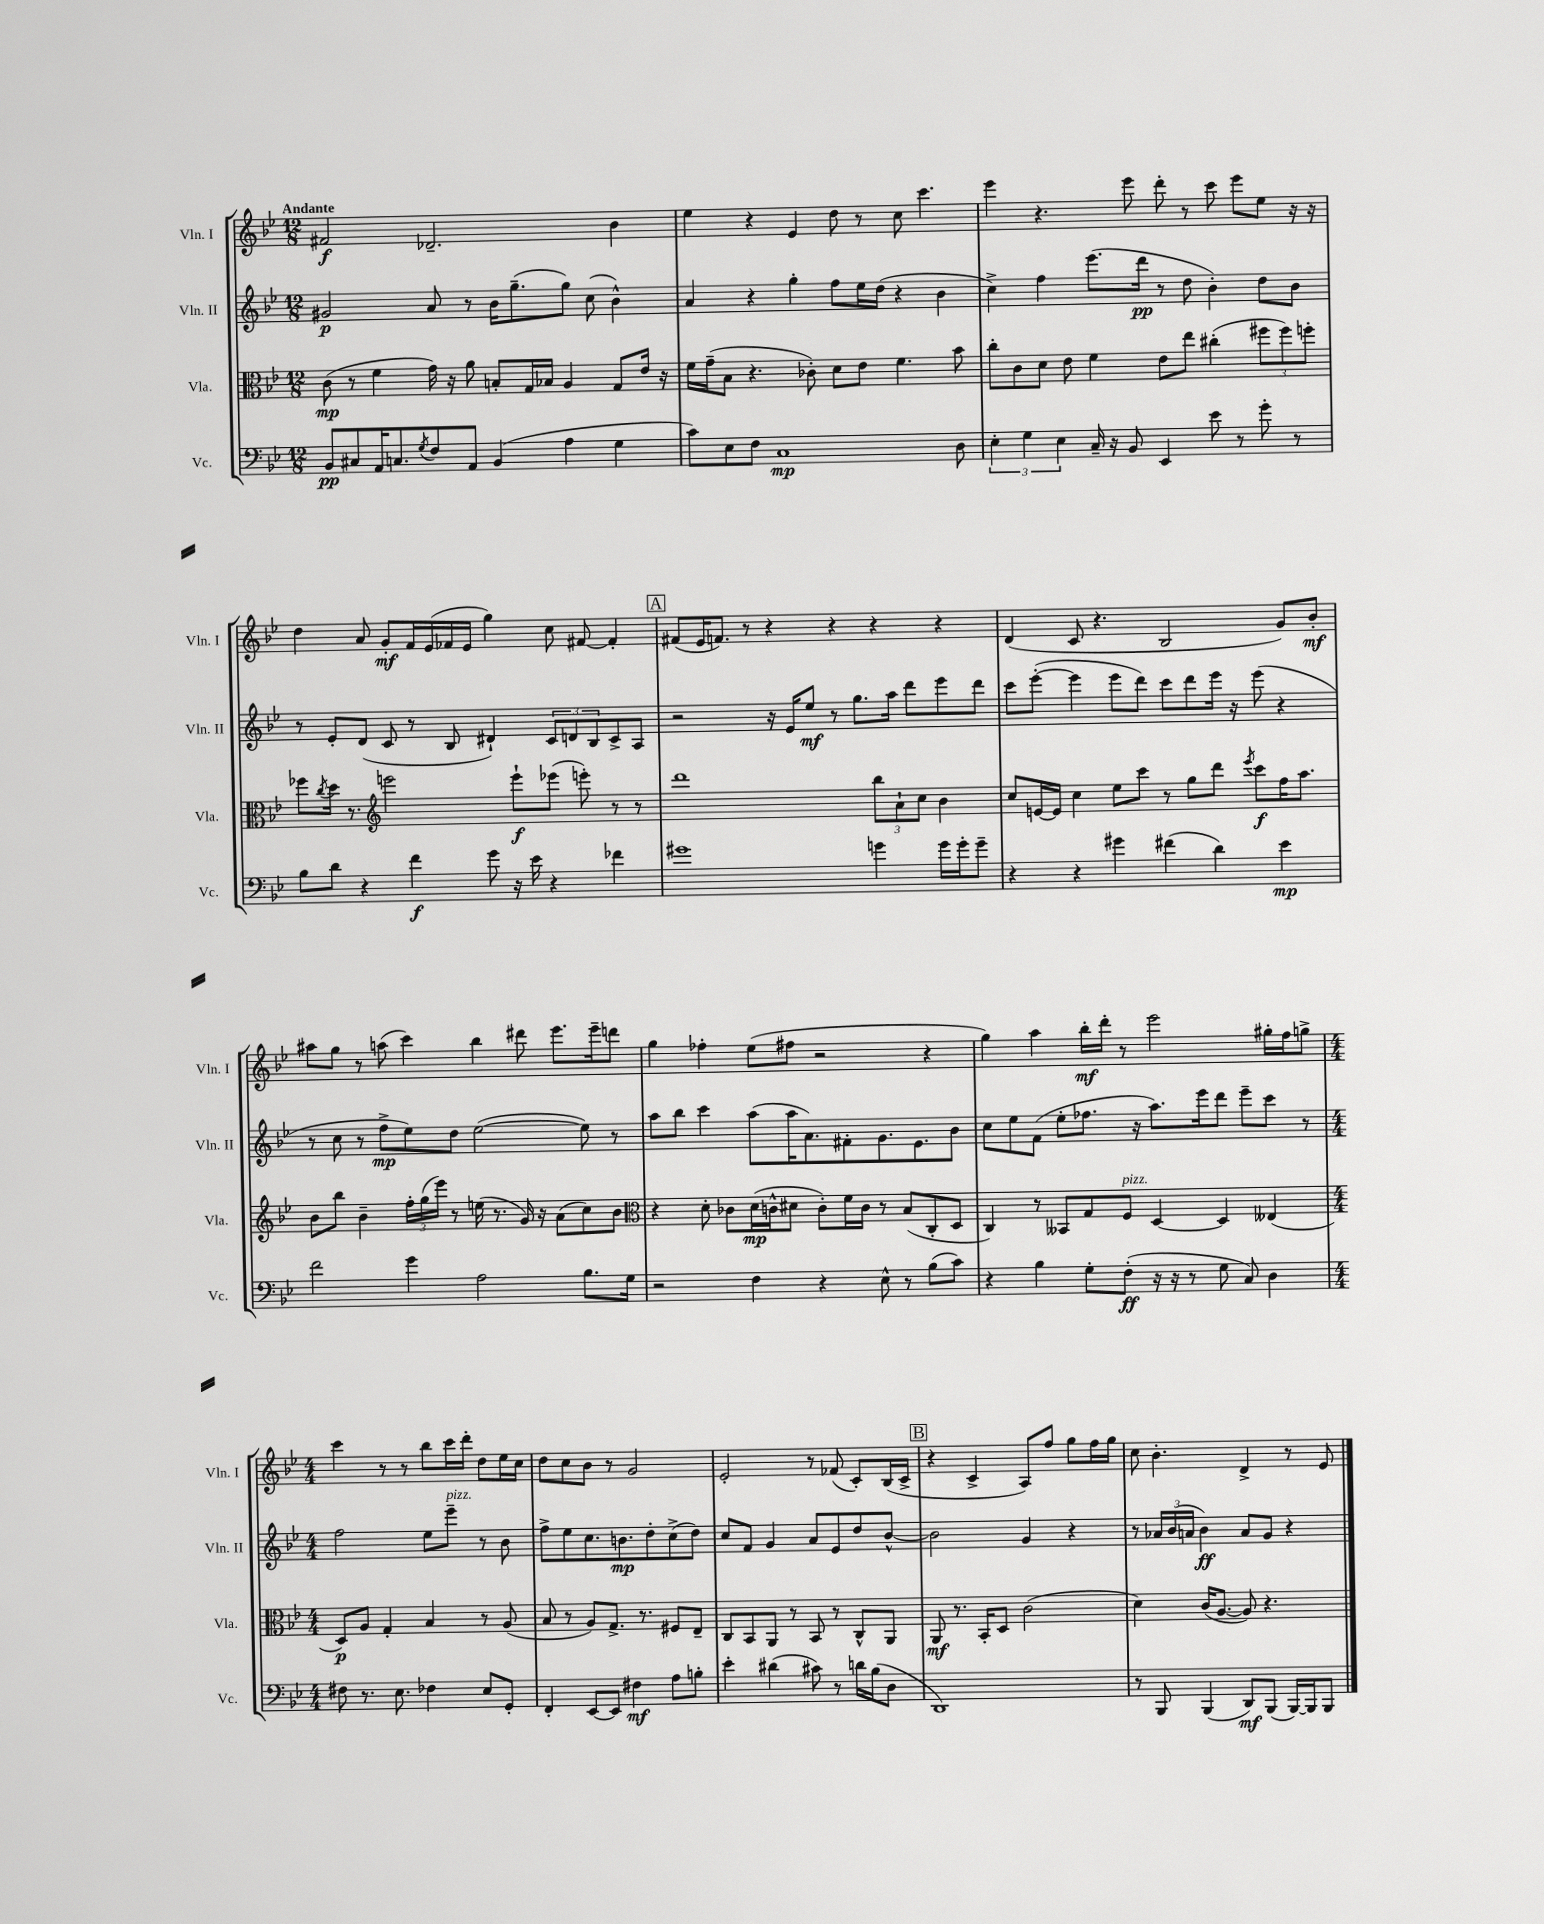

**kern	**dynam	**kern	**dynam	**kern	**dynam	**kern	**dynam
*part4	*part4	*part3	*part3	*part2	*part2	*part1	*part1
*staff4	*staff4	*staff3	*staff3	*staff2	*staff2	*staff1	*staff1
*I"Vc.	*	*I"Vla.	*	*I"Vln. II	*	*I"Vln. I	*
*I'Vc.	*	*I'Vla.	*	*I'Vln. II	*	*I'Vln. I	*
*clefF4	*	*clefC3	*	*clefG2	*	*clefG2	*
*k[b-e-]	*	*k[b-e-]	*	*k[b-e-]	*	*k[b-e-]	*
*M12/8	*	*M12/8	*	*M12/8	*	*M12/8	*
=1	=1	=1	=1	=1	=1	=1	=1
!	!	!	!	!	!	!LO:TX:a:B:t=Andante	!
8BB-/L	pp	(8c\	mp	2g#X/	p	2f#X/	f
8C#X/	.	8r	.	.	.	.	.
16AA/K	.	4f\	.	.	.	.	.
8.Cn/	.	.	.	.	.	.	.
8qG/	.	.	.	.	.	.	.
8F/	.	16g\)	.	8a/	.	2.d-X~/	.
.	.	16r	.	.	.	.	.
8AA/J	.	8a\	.	8r	.	.	.
(4BB-/	.	8Bn'/L	.	16b-\KL	.	.	.
.	.	.	.	(8.gg~\	.	.	.
.	.	16G/L	.	.	.	.	.
.	.	16B-X/JJ	.	.	.	.	.
4A\	.	4A/	.	8gg\J)	.	.	.
.	.	.	.	(8cc\	.	.	.
4G\	.	8G/L	.	4b-^^\)	.	4b-\	.
.	.	16e-/Jk	.	.	.	.	.
.	.	16r	.	.	.	.	.
=2	=2	=2	=2	=2	=2	=2	=2
8c\L)	.	16f\LL	.	4a/	.	4ee-\	.
.	.	(16g~\J	.	.	.	.	.
8E-\	.	8B-\J	.	.	.	.	.
8F\J	.	4.r	.	4r	.	4r	.
1C	mp	.	.	.	.	.	.
.	.	.	.	4gg'\	.	4e-/	.
.	.	8c-X'\)	.	.	.	.	.
.	.	8d\L	.	8ff\L	.	8dd\	.
.	.	8e-\J	.	16ee-\L	.	8r	.
.	.	.	.	(16dd\JJ	.	.	.
.	.	4.f\	.	4r	.	8cc\	.
.	.	.	.	.	.	4.ccc\	.
.	.	.	.	4b-\	.	.	.
8D\	.	8b-\	.	.	.	.	.
=3	=3	=3	=3	=3	=3	=3	=3
6E-'\	.	8cc'\L	.	4cc^\)	.	4eee-\	.
.	.	8c\	.	.	.	.	.
6G\	.	.	.	.	.	.	.
.	.	8d\J	.	4ff\	.	4.r	.
6E-\	.	.	.	.	.	.	.
.	.	8e-\	.	.	.	.	.
16C~/	.	4f\	.	(8.eee-\L	.	.	.
16r	.	.	.	.	.	.	.
8BB-/	.	.	.	.	.	8eee-\	.
.	.	.	.	16ddd\Jk	pp	.	.
4EE-/	.	8e-\L	.	8r	.	8ddd'\	.
.	.	8ee-\J	.	8dd\	.	8r	.
8e-\	.	(4cc#X'\	.	4b-'\)	.	8ccc\	.
8r	.	.	.	.	.	8eee-\L	.
8g'\	.	12ff#X\L	.	8dd\L	.	8ee-\J	.
.	.	12ff#\)	.	.	.	.	.
8r	.	.	.	8b-\J	.	16r	.
.	.	12ffn'\J	.	.	.	.	.
.	.	.	.	.	.	16r	.
!!LO:LB:g=z
=4	=4	=4	=4	=4	=4	=4	=4
8B-\L	.	8ff-X\L	.	8r	.	4dd\	.
.	.	8qcc/	.	.	.	.	.
8d\J	.	16dd\Jk	.	8e-'/L	.	.	.
.	.	8.r	.	.	.	.	.
4r	.	.	.	(8d/J	.	8a/	.
*	*	*clefG2	*	*	*	*	*
.	.	2eeen\	.	8c/	.	8g'/L	mf
4f\	f	.	.	8r	.	16f/L	.
.	.	.	.	.	.	(16e-/	.
.	.	.	.	8B-/	.	16f-X/	.
.	.	.	.	.	.	16e-/JJ	.
8g\	.	.	.	4d#X`/)	.	4gg\)	.
16r	.	8eee`\L	f	.	.	.	.
16e-\	.	.	.	.	.	.	.
4r	.	(8eee-X\J	.	12c/L	.	8cc\	.
.	.	.	.	12dn/	.	.	.
.	.	8eeen'\)	.	.	.	[8f#X/	.
.	.	.	.	12B-/	.	.	.
4f-X\	.	8r	.	8c^/	.	4f#'/]	.
.	.	8r	.	8A/J	.	.	.
!!LO:REH:place=s1:t=A
=5	=5	=5	=5	=5	=5	=5	=5
1g#X	.	1ddd	.	2r	.	(8f#X/L	.
.	.	.	.	.	.	16e-/K	.
.	.	.	.	.	.	8.fn/J)	.
.	.	.	.	.	.	8r	.
.	.	.	.	16r	.	4r	.
.	.	.	.	16e-/KL	.	.	.
.	.	.	.	8ee-/J	mf	.	.
.	.	.	.	8r	.	4r	.
.	.	.	.	8.gg\L	.	.	.
4gn\	.	12bb-\L	.	.	.	4r	.
.	.	.	.	16aa\Jk	.	.	.
.	.	12a`\	.	.	.	.	.
.	.	.	.	8ddd\L	.	.	.
.	.	12cc\J	.	.	.	.	.
16g\LL	.	4b-\	.	8eee-\	.	4r	.
16g'\J	.	.	.	.	.	.	.
8g~\J	.	.	.	8ddd\J	.	.	.
=6	=6	=6	=6	=6	=6	=6	=6
4r	.	8cc/L	.	8ccc\L	.	(4d/	.
.	.	[16en/L	.	([8eee-'\J	.	.	.
.	.	16e/JJ]	.	.	.	.	.
4r	.	4cc\	.	4eee-\]	.	8c/	.
.	.	.	.	.	.	4.r	.
4g#X\	.	8ee-\L	.	8eee-\L	.	.	.
.	.	8ccc\J	.	8ddd\J)	.	.	.
(4f#X\	.	8r	.	8ccc\L	.	2B-/	.
.	.	8gg\L	.	8ddd\	.	.	.
4d\)	.	8ddd\J	.	16eee-\Jk	.	.	.
.	.	.	.	16r	.	.	.
.	.	8qeee-/	.	.	.	.	.
.	.	8ccc\L	f	(8eee-\	.	.	.
4e-\	mp	16ff\K	.	4r	.	8g/L)	.
.	.	8.aa\J	.	.	.	.	.
.	.	.	.	.	.	8b-'/J	mf
!!LO:LB:g=z
=7	=7	=7	=7	=7	=7	=7	=7
2f\	.	8b-\L	.	8r	.	8aa#X\L	.
.	.	8bb-\J	.	8cc\	.	8gg\J	.
.	.	4b-~\	.	8r	.	8r	.
.	.	.	.	8ff^\L	mp	(8aan\	.
4g\	.	24ff'\LL	.	8ee-\)	.	4ccc\)	.
.	.	(24gg\	.	.	.	.	.
.	.	24eee-\JJ)	.	.	.	.	.
.	.	8r	.	8dd\J	.	.	.
2A\	.	(16een\	.	([2ee-\	.	4bb-\	.
.	.	8.r	.	.	.	.	.
.	.	16g/)	.	.	.	8ddd#X\	.
.	.	16r	.	.	.	.	.
.	.	(8a\L	.	.	.	8.eee-\L	.
8.B-\L	.	8cc\)	.	8ee-\])	.	.	.
.	.	.	.	.	.	16eee-~\k	.
.	.	8b-\J	.	8r	.	8dddn\J	.
16G\Jk	.	.	.	.	.	.	.
=8	=8	=8	=8	=8	=8	=8	=8
*	*	*clefC3	*	*	*	*	*
2r	.	4r	.	8aa\L	.	4gg\	.
.	.	.	.	8bb-\J	.	.	.
.	.	8d'\	.	4ccc\	.	4ff-X'\	.
.	.	8c-X\L	.	.	.	.	.
4F\	.	(16d\L	mp	(8aa\L	.	(8ee-\L	.
.	.	16cn^^\J	.	.	.	.	.
.	.	8d#X\J	.	16aa\K	.	8ff#X\J	.
.	.	.	.	8.a\)	.	.	.
4r	.	8c'\L)	.	.	.	2r	.
.	.	16f\L	.	8f#X'\	.	.	.
.	.	16c\JJ	.	.	.	.	.
8E-^^\	.	8r	.	8.g\	.	.	.
8r	.	(8B-/L	.	.	.	.	.
.	.	.	.	8.e-\	.	.	.
(8B-\L	.	8C'/	.	.	.	4r	.
8c\J)	.	8D/J	.	8b-\J	.	.	.
=9	=9	=9	=9	=9	=9	=9	=9
4r	.	4C/)	.	8cc\L	.	4gg\)	.
.	.	.	.	8ee-\	.	.	.
4B-\	.	8r	.	(8f\J	.	4aa\	.
.	.	8BB--X/L	.	8ee-'\L	.	.	.
8G'\L	.	8G/	.	8.ff-X\J	.	16bb-'\LL	mf
.	.	.	.	.	.	16ddd'\JJ	.
!	!	!LO:TX:a:i:t=pizz.	!	!	!	!	!
(8F'\J	ff	8F/J	.	.	.	8r	.
.	.	.	.	16r	.	.	.
16r	.	[4D/	.	8.aa\L)	.	2eee-\	.
16r	.	.	.	.	.	.	.
8r	.	.	.	.	.	.	.
.	.	.	.	16eee-\k	.	.	.
8G\	.	4D/]	.	8ddd\J	.	.	.
8C/)	.	.	.	8eee-~\L	.	.	.
4D\	.	(4E--X/	.	8ccc\J	.	16gg#X'\LL	.
.	.	.	.	.	.	16ff\J	.
.	.	.	.	8r	.	8ggn^\J	.
!!LO:LB:g=z
=10	=10	=10	=10	=10	=10	=10	=10
*M4/4	*	*M4/4	*	*M4/4	*	*M4/4	*
8F#X\	.	8D/L)	p	2ff\	.	4ccc\	.
8.r	.	8A/J	.	.	.	.	.
.	.	4G'/	.	.	.	8r	.
8.E-\	.	.	.	.	.	.	.
.	.	.	.	.	.	8r	.
4F-X\	.	4B-/	.	8ee-\L	.	8bb-\L	.
!	!	!	!	!LO:TX:a:i:t=pizz.	!	!	!
.	.	.	.	8eee-~\J	.	16ccc\L	.
.	.	.	.	.	.	16ddd'\JJ	.
8E-/L	.	8r	.	8r	.	8dd\L	.
8GG'/J	.	(8A/	.	8b-\	.	16ee-\L	.
.	.	.	.	.	.	16cc\JJ	.
=11	=11	=11	=11	=11	=11	=11	=11
4FF'/	.	8B-/	.	8ff^\L	.	8dd\L	.
.	.	8r	.	8ee-\	.	8cc\	.
[8EE-/L	.	8A/L)	.	8.cc\	.	8b-\J	.
8EE-/J]	.	8.G^/J	.	.	.	8r	.
.	.	.	.	8.bn\	mp	.	.
4F#X\	mf	.	.	.	.	2g/	.
.	.	8.r	.	.	.	.	.
.	.	.	.	8dd'\	.	.	.
8A\L	.	8F#X/L	.	(8cc^\	.	.	.
8Bn'\J	.	8E-~/J	.	8dd\J)	.	.	.
=12	=12	=12	=12	=12	=12	=12	=12
4e-'\	.	8C/L	.	8cc/L	.	2e-'/	.
.	.	8BB-/	.	8f/J	.	.	.
(4d#X\	.	8AA/J	.	4g/	.	.	.
.	.	8r	.	.	.	.	.
8c#X\)	.	8BB-/	.	8a/L	.	8r	.
8r	.	8r	.	8e-/	.	(8f-X/	.
16dn\LL	.	8C^^/L	.	8dd/	.	8c'/L)	.
(16B-\J	.	.	.	.	.	.	.
8D\J	.	8AA/J	.	[8b-^^/J	.	(16B-/L	.
.	.	.	.	.	.	16c^/JJ	.
!!LO:REH:place=s1:t=B
=13	=13	=13	=13	=13	=13	=13	=13
1DD)	.	8AA/	mf	2b-\]	.	4r	.
.	.	8.r	.	.	.	.	.
.	.	.	.	.	.	4c^/	.
.	.	16BB-'/KL	.	.	.	.	.
.	.	8D/J	.	.	.	.	.
.	.	(2c\	.	4g/	.	8A/L)	.
.	.	.	.	.	.	8ff/J	.
.	.	.	.	4r	.	8gg\L	.
.	.	.	.	.	.	16ff\L	.
.	.	.	.	.	.	16gg\JJ	.
=14	=14	=14	=14	=14	=14	=14	=14
8r	.	4d\)	.	8r	.	8cc\	.
8BBB-/	.	.	.	24a-X/LL	.	4.b-'\	.
.	.	.	.	(24b-/	.	.	.
.	.	.	.	24an/JJ	.	.	.
(4BBB-/	.	(16c/KL	.	4b-\)	ff	.	.
.	.	[8.A/J	.	.	.	.	.
8DD/L)	mf	8A/])	.	8a/L	.	4d^/	.
(8BBB-/J	.	4.r	.	8g/J	.	.	.
[16BBB-/LL)	.	.	.	4r	.	8r	.
16BBB-/J]	.	.	.	.	.	.	.
8BBB-/J	.	.	.	.	.	8e-/	.
==	==	==	==	==	==	==	==
*-	*-	*-	*-	*-	*-	*-	*-
